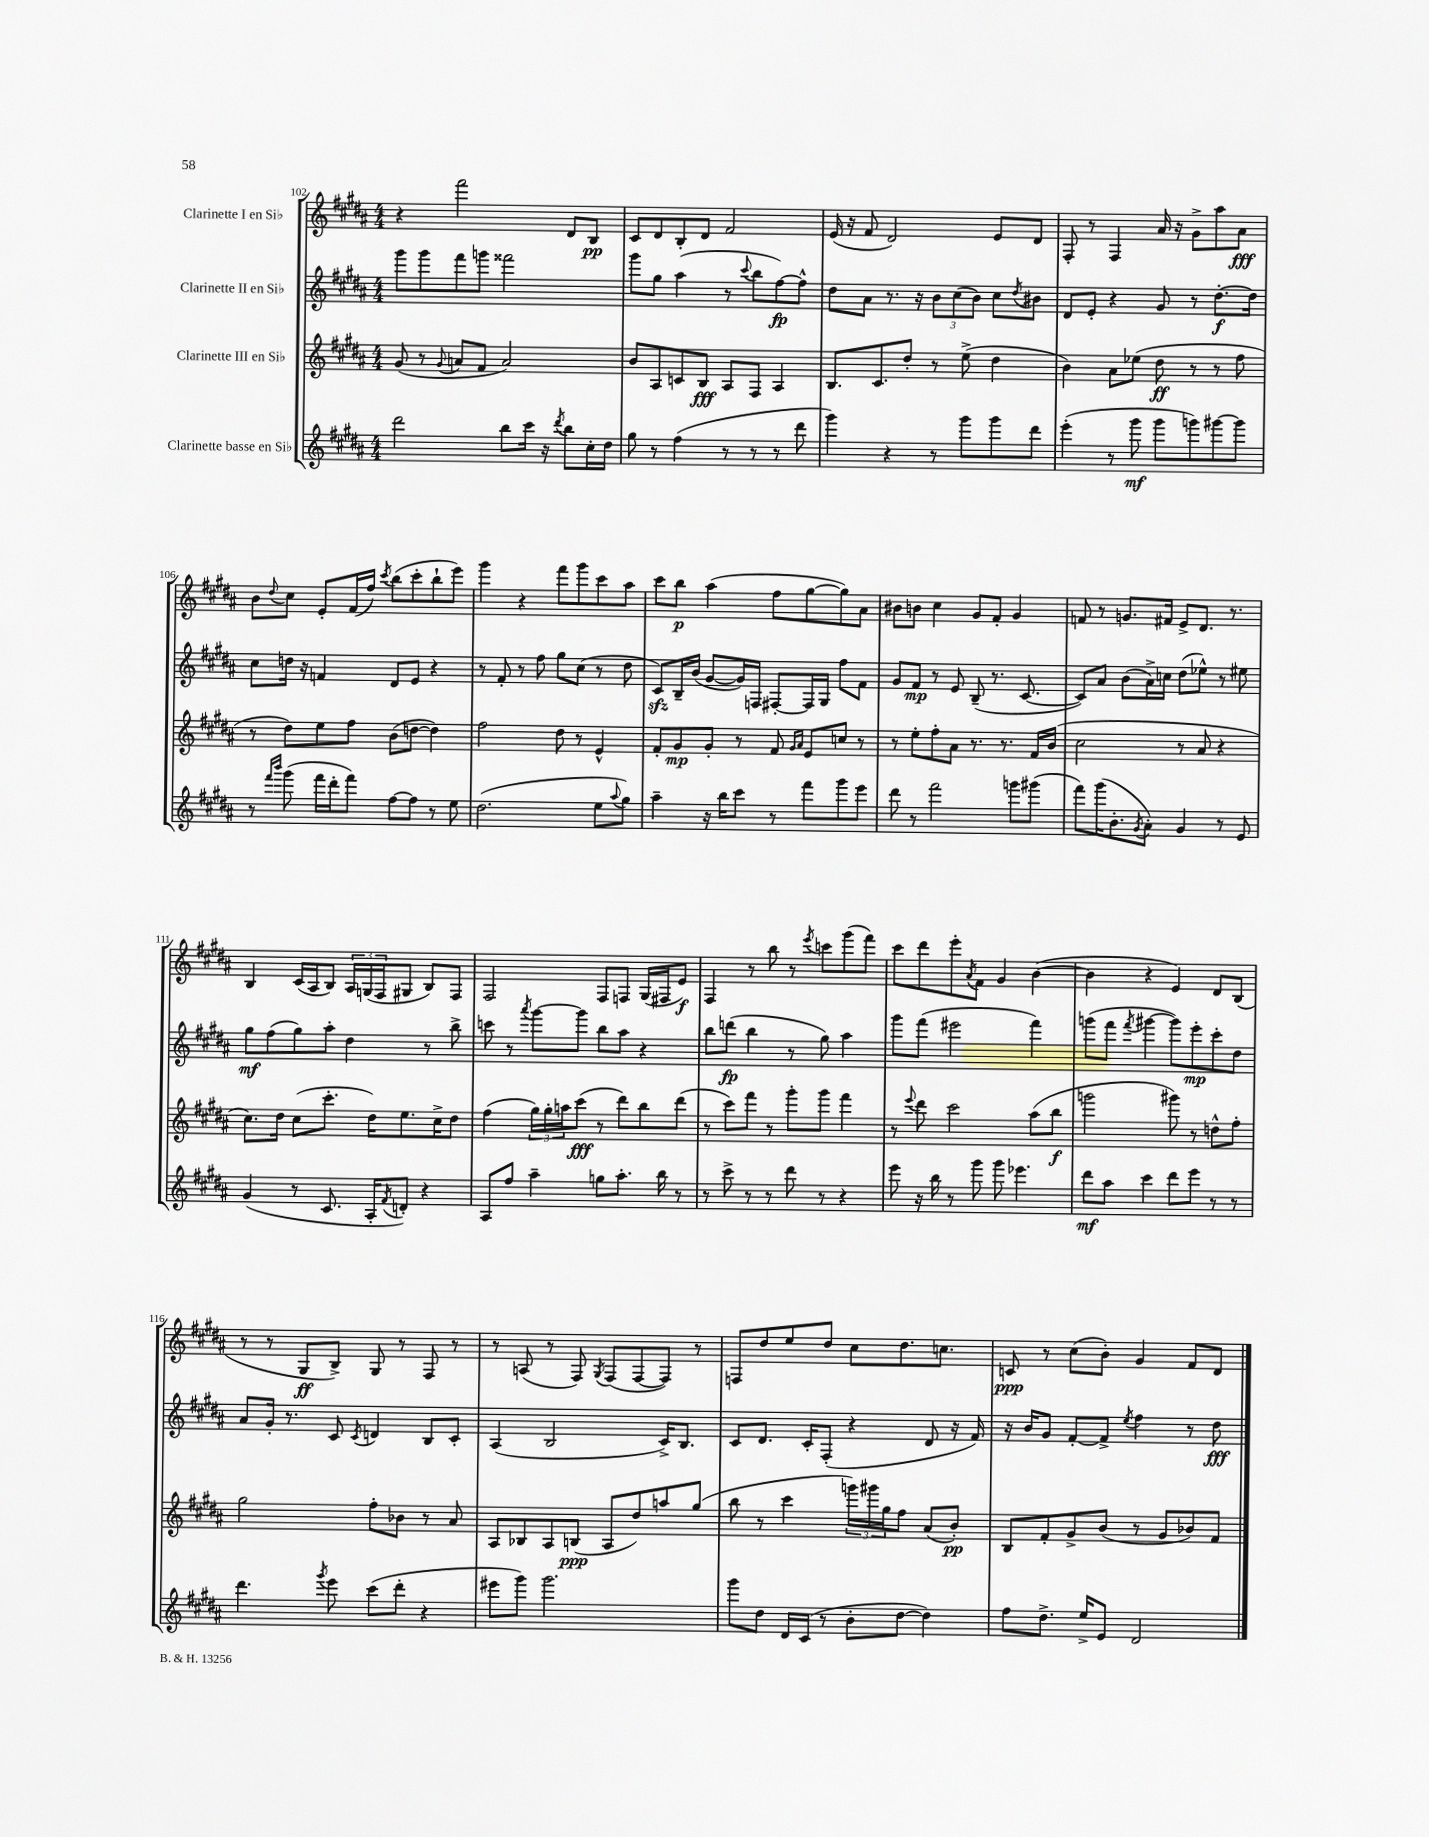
<<
\new StaffGroup <<
\new Staff = "s0" \with { instrumentName = "Clarinette I en Sib" } {
    \clef treble \key b \major \numericTimeSignature \time 4/4
    r4 fis'''2 dis'8 b8\pp |
    cis'8 dis'8 b8-. dis'8 fis'2 |
    e'16( r16 fis'8 dis'2) e'8 dis'8 |
    fis8-. r8 fis4 ais'16 r16 gis'8-> ais''8 ais'8\fff |
    b'8 \appoggiatura { dis''8 } cis''8 e'8-. fis'16( fis''16) \acciaccatura { cis'''8 } b''8( cis'''8-. b''8-! e'''8) |
    gis'''4 r4 fis'''8 gis'''8 cis'''8 ais''8 |
    cis'''8 b''8\p ais''4( fis''8 gis''8~ gis''8) ais'8 |
    bis'8 b'8 cis''4 gis'8 fis'8-. gis'4 |
    f'8 r8 g'8. fis'16 e'8-> dis'8. r8. |
    b4 cis'16( ais16 b8) \tuplet 3/2 { ais16 g16( fis16 } gis8 b8) fis8 |
    fis2 fis8 f8 gis16( fis16 e'8\f) |
    fis4 r8 b''8 r8 \acciaccatura { e'''8 } c'''8 gis'''8( fis'''8) |
    cis'''8 dis'''8 e'''8-. \acciaccatura { ais'8 } fis'8 gis'4 b'4~( |
    b'4 r4 e'4) dis'8 b8( |
    r8 r8 gis8\ff b8->) gis8 r8 fis8 r8 |
    r8 a8( r8 fis8) \acciaccatura { gis8 } fis8( fis8~ fis8) r8 |
    f8 dis''8 e''8 dis''8 cis''8 dis''8. c''8. |
    c'8\ppp r8 cis''8( b'8-.) gis'4 fis'8 dis'8 \bar "|." |
}
\new Staff = "s1" \with { instrumentName = "Clarinette II en Sib" } {
    \clef treble \key b \major \numericTimeSignature \time 4/4
    gis'''8 gis'''8 fis'''8 g'''8 fisis'''2 |
    gis'''8 gis''8 ais''4( r8 \appoggiatura { cis'''8 } b''8 fis''8~\fp) fis''8-^ |
    dis''8 ais'8 r8. r16 \tuplet 3/2 { b'8 cis''8( b'8) } cis''8 \acciaccatura { dis''8 } bis'8 |
    dis'8 e'8-. r4 gis'8 r8 dis''8.~-.\f dis''16 |
    cis''8 d''16 r16 f'4 dis'8 e'8 r4 |
    r8 fis'8-. r8 fis''8 gis''8 cis''8( r8 dis''8 |
    cis'8\sfz) b16-- b'16( gis'8~ gis'16) f16 fis8~-. fis16 gis16 fis''8 fis'8 |
    gis'8 fis'8\mp r8 e'8 b8--( r8. cis'8.~ |
    cis'8) ais'8 b'8( ais'16->) c''16 dis''8( ees''8-^) r8 eis''8 |
    gis''8\mf fis''8( gis''8) ais''8-. dis''4 r8 b''8-> |
    c'''8 r8 \acciaccatura { ais'''8 } gis'''8~ gis'''8 b''8 ais''8 r4 |
    b''8 d'''8\fp( b''4 r8 gis''8) ais''4 |
    gis'''8 fis'''8( eis'''2 fis'''4) |
    g'''8( fis'''8 \acciaccatura { fis'''8 } gis'''4~ gis'''8) e'''8-.\mp cis'''8-. dis''8 |
    ais'8 gis'16-. r8. cis'8 \acciaccatura { cis'8 } d'4 b8 cis'8-. |
    ais4( b2 cis'16->) b8. |
    cis'8 dis'8. cis'16-. fis8-.( r4 dis'8 r16 fis'16) |
    r16 b'16 gis'8 fis'8~-. fis'8-> \acciaccatura { e''8 } fis''4 r8 dis''8\fff \bar "|." |
}
\new Staff = "s2" \with { instrumentName = "Clarinette III en Sib" } {
    \clef treble \key b \major \numericTimeSignature \time 4/4
    gis'8( r8 \appoggiatura { gis'8 } a'8 fis'8 a'2) |
    b'8 ais8 c'8 b8\fff ais8 fis8 ais4 |
    b8. cis'8. dis''8-. r8 e''8->( dis''4 |
    b'4) ais'8 ees''8( dis''8\ff r8 r8 fis''8 |
    r8 dis''8) e''8 fis''8 b'8( d''8~ d''4) |
    fis''2 dis''8 r8 e'4-^ |
    fis'8-. gis'8\mp gis'8-. r8 fis'8 \grace { gis'16 ais'16 } e'8 c''8 r8 |
    r8 e''8-. fis''8-. ais'8 r8. r8. fis'16 b'16( |
    cis''2 r8 ais'8 r4 |
    cis''8.) dis''16 cis''8( cis'''8.-. dis''16) e''8. cis''16-> dis''8 |
    fis''4( \tuplet 3/2 { gis''16) gis''16-. a''16 } cis'''8\fff( r8 dis'''8) b''8 dis'''8( |
    r8 cis'''8) fis'''8 r8 gis'''8-. gis'''8 fis'''4 |
    r8 \appoggiatura { e'''8 } dis'''8 cis'''2 ais''8( b''8\f |
    g'''2 gis'''8) r8 d''8-^ fis''8-. |
    gis''2 fis''8-. bes'8 r8 ais'8 |
    ais8 bes8 ais8 b8\ppp( ais8 dis''8) a''8 gis''8( |
    b''8 r8 cis'''4 \tuplet 3/2 { g'''16) gis'''16 gis''16 } fis''8 ais'8( b'8-.\pp) |
    b8 fis'8-. gis'8-> b'8( r8 gis'8 bes'8) fis'8 \bar "|." |
}
\new Staff = "s3" \with { instrumentName = "Clarinette basse en Sib" } {
    \clef treble \key b \major \numericTimeSignature \time 4/4
    dis'''2 b''8 cis'''16 r16 \acciaccatura { dis'''8 } b''8 cis''16-. dis''16 |
    gis''8 r8 fis''4( r8 r8 r8 dis'''8 |
    gis'''4) r4 r8 gis'''8 gis'''8 dis'''8 |
    e'''4-.( r8 gis'''8\mf gis'''8 g'''8) gis'''8~ gis'''8 |
    r8 \grace { fis'''16 b'''16 } gis'''8( fis'''16 dis'''16-. fis'''8) fis''8~ fis''8 r8 e''8 |
    dis''2.( e''8 \appoggiatura { ais''8 } gis''8) |
    ais''4-- r16 b''16 cis'''8 r8 fis'''8 gis'''8 e'''8 |
    dis'''8 r8 fis'''2 g'''8 gis'''8( |
    fis'''8) gis'''16( b'8.-. \acciaccatura { gis'8 } ais'8-.) gis'4 r8 e'8 |
    gis'4( r8 cis'8. ais16-. \acciaccatura { fis'8 } d'8-.) r4 |
    ais8 fis''8 ais''4-- g''8 ais''8.-. b''16 r8 |
    r8 cis'''8-> r8 r8 dis'''8 r8 r4 |
    e'''8 r16 b''16 r8 gis'''8 gis'''8 ees'''4. |
    dis'''8\mf ais''8 cis'''4 dis'''8 e'''8 r8 r8 |
    dis'''4. \acciaccatura { gis'''8 } e'''8 cis'''8( dis'''8-. r4 |
    eis'''8 gis'''8) gis'''2. |
    gis'''8 dis''8 dis'16 cis'16( r8 b'8-. dis''8~ dis''4) |
    fis''8 dis''8.-> e''16-> e'8 dis'2 \bar "|." |
}
>>
>>
\layout { \context { \Score currentBarNumber = #102 } }
